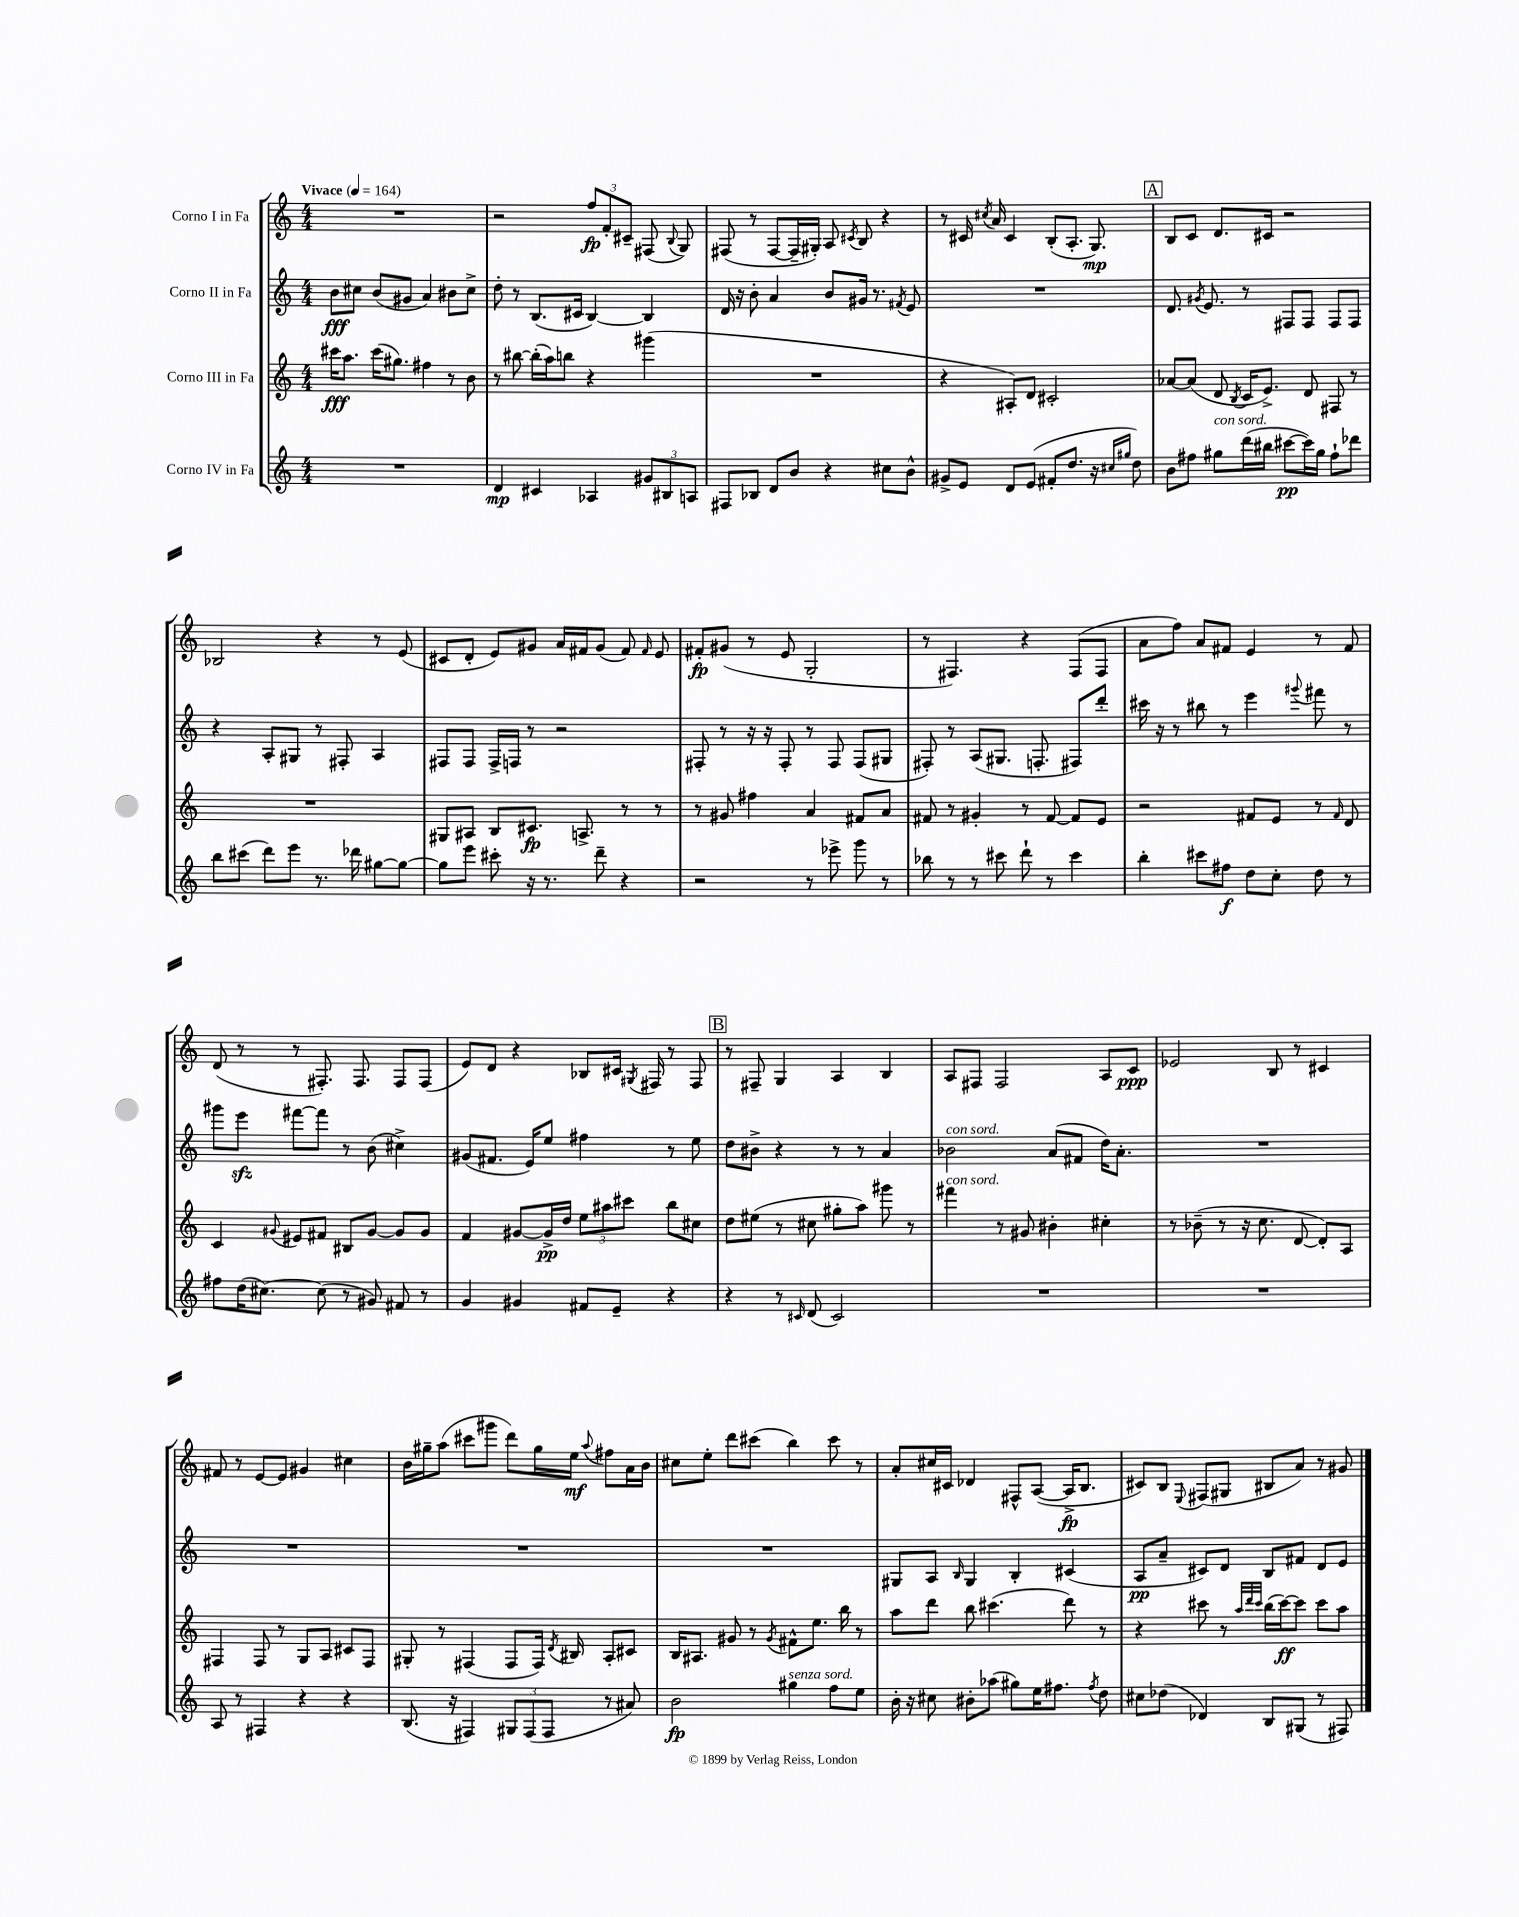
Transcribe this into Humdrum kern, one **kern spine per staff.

**kern	**dynam	**kern	**dynam	**kern	**dynam	**kern	**dynam
*part4	*part4	*part3	*part3	*part2	*part2	*part1	*part1
*staff4	*staff4	*staff3	*staff3	*staff2	*staff2	*staff1	*staff1
*I"Corno IV in Fa	*	*I"Corno III in Fa	*	*I"Corno II in Fa	*	*I"Corno I in Fa	*
*clefG2	*	*clefG2	*	*clefG2	*	*clefG2	*
*k[]	*	*k[]	*	*k[]	*	*k[]	*
*M4/4	*	*M4/4	*	*M4/4	*	*M4/4	*
*MM164	*	*MM164	*	*MM164	*	*MM164	*
=1	=1	=1	=1	=1	=1	=1	=1
!	!	!	!	!	!	!LO:TX:a:B:t=Vivace	!
1r	.	16ccc#X\KL	fff	8b\L	fff	1r	.
.	.	8.aa\J	.	.	.	.	.
.	.	.	.	8cc#X\J	.	.	.
.	.	(16ccc#\KL	.	(8b/L	.	.	.
.	.	8.gg#X\J)	.	.	.	.	.
.	.	.	.	8g#X/J	.	.	.
.	.	4ff#X\	.	4a/)	.	.	.
.	.	8r	.	8b#X\L	.	.	.
.	.	8b\	.	8cc#^\J	.	.	.
=2	=2	=2	=2	=2	=2	=2	=2
4d/	mp	8r	.	8dd'\	.	2r	.
.	.	[8bb#X\	.	8r	.	.	.
4c#X/	.	(16bb#'\LL]	.	(8.B/L	.	.	.
.	.	16aa\J)	.	.	.	.	.
.	.	8bbn\J	.	.	.	.	.
.	.	.	.	16c#X/Jk	.	.	.
4A-X/	.	4r	.	[4B/)	.	12ff/L	fp
.	.	.	.	.	.	12f'/	.
.	.	.	.	.	.	12c#X~/J	.
12g#X/L	.	(4ggg#X\	.	4B/]	.	(8F#X/	.
12B#X/	.	.	.	.	.	.	.
.	.	.	.	.	.	8qqB/	.
.	.	.	.	.	.	8G/)	.
12An/J	.	.	.	.	.	.	.
=3	=3	=3	=3	=3	=3	=3	=3
8F#X/L	.	1r	.	16d/	.	(8F#X/	.
.	.	.	.	16r	.	.	.
8B-X/J	.	.	.	8b'\	.	8r	.
8d/L	.	.	.	4a/	.	[8F#/L	.
8b/J	.	.	.	.	.	16F#~/L]	.
.	.	.	.	.	.	16G#X'/JJ)	.
4r	.	.	.	8b/L	.	8A/	.
.	.	.	.	.	.	8qc#X/	.
.	.	.	.	16g#X/Jk	.	8B/	.
.	.	.	.	8.r	.	.	.
8cc#X\L	.	.	.	.	.	4r	.
.	.	.	.	8qf#X/	.	.	.
8b^^\J	.	.	.	8e/	.	.	.
=4	=4	=4	=4	=4	=4	=4	=4
8g#X^/L	.	4r	.	1r	.	8r	.
8e/J	.	.	.	.	.	16c#X/	.
.	.	.	.	.	.	8qcc#X/	.
.	.	.	.	.	.	16a/	.
8d/L	.	8A#X'/L)	.	.	.	4c#/	.
(8e/J	.	8d/J	.	.	.	.	.
8f#X'/L	.	2c#X'/	.	.	.	(8B'/L	.
8.dd/J	.	.	.	.	.	8.A'/J	.
16r	.	.	.	.	.	8.G/)	mp
16qqcc#X/LL	.	.	.	.	.	.	.
16qqgg#X/JJ	.	.	.	.	.	.	.
8dd\)	.	.	.	.	.	.	.
!!LO:REH:place=s1:t=A
=5	=5	=5	=5	=5	=5	=5	=5
8b\L	.	[8a-X/L	.	8.d/	.	8B/L	.
8ff#X\J	.	(8a-/J]	.	.	.	8c/J	.
.	.	.	.	8qg#X/	.	.	.
.	.	.	.	8.e/	.	.	.
!LO:TX:a:i:t=con sord.	!	!	!	!	!	!	!
8gg#X\L	.	8d/	.	.	.	8.d/L	.
.	.	8qB/	.	.	.	.	.
(16ddd\L	.	16c/KL	.	8r	.	.	.
16bb#X\JJ	.	8.e^/J)	.	.	.	16c#X/Jk	.
[8ccc#X\L	pp	.	.	8F#X/L	.	2r	.
16ccc#\L])	.	8d/	.	8F#/J	.	.	.
16gg#\JJ	.	.	.	.	.	.	.
8ff#`\L	.	8F#X/	.	8F#/L	.	.	.
8ddd-X\J	.	8r	.	8F#/J	.	.	.
!!LO:LB:g=z
=6	=6	=6	=6	=6	=6	=6	=6
8bb\L	.	1r	.	4r	.	2B-X/	.
(8ccc#X\J	.	.	.	.	.	.	.
8ddd\L)	.	.	.	8A'/L	.	.	.
8eee\J	.	.	.	8G#X/J	.	.	.
8.r	.	.	.	8r	.	4r	.
.	.	.	.	8F#X'/	.	.	.
16ddd-X\	.	.	.	.	.	.	.
[8gg#X\L	.	.	.	4A/	.	8r	.
8gg#\J_	.	.	.	.	.	(8e/	.
=7	=7	=7	=7	=7	=7	=7	=7
8gg#\L]	.	8G#X/L	.	8F#X/L	.	8c#X/L	.
8eee\J	.	8A#X/J	.	8F#/J	.	8d'/J	.
8ccc#X'\	.	8B/L	.	16F#^/LL	.	8e/L)	.
.	.	.	.	16Fn/JJ	.	.	.
16r	.	8.c#X/J	fp	8r	.	8g#X/J	.
8.r	.	.	.	.	.	.	.
.	.	.	.	2r	.	16a/LL	.
.	.	8.An^/	.	.	.	16f#X/J	.
8ddd~\	.	.	.	.	.	(8g#/J	.
4r	.	8r	.	.	.	8f#/)	.
.	.	.	.	.	.	16qqf#/	.
.	.	8r	.	.	.	8e/	.
=8	=8	=8	=8	=8	=8	=8	=8
2r	.	8r	.	8F#X'/	.	8f#X'/L	fp
.	.	8g#X/	.	8r	.	(8g#X/J	.
.	.	4ff#X\	.	16r	.	8r	.
.	.	.	.	16r	.	.	.
.	.	.	.	8F#'/	.	8e/	.
8r	.	4a/	.	8r	.	2G'/	.
8eee-X^\	.	.	.	8F#/	.	.	.
8ggg\	.	8f#X/L	.	(8F#/L	.	.	.
8r	.	8a/J	.	8G#X/J	.	.	.
=9	=9	=9	=9	=9	=9	=9	=9
8bb-X\	.	8f#X/	.	8F#X'/)	.	8r	.
8r	.	8r	.	8r	.	4.F#X/)	.
8r	.	4g#X'/	.	(8A/L	.	.	.
8ccc#X\	.	.	.	8.G#X/J	.	.	.
8ddd`\	.	8r	.	.	.	4r	.
.	.	.	.	8.Fn'/	.	.	.
8r	.	[8f#/	.	.	.	.	.
4ccc#\	.	8f#/L]	.	8F#X/L)	.	(8F#/L	.
.	.	8e/J	.	8ddd'/J	.	8F#/J	.
=10	=10	=10	=10	=10	=10	=10	=10
4bb'\	.	2r	.	16ccc#X\	.	8a\L	.
.	.	.	.	16r	.	.	.
.	.	.	.	8r	.	8ff\J)	.
8ccc#X\L	.	.	.	8bb#X\	.	8a/L	.
8ff#X\J	f	.	.	8r	.	8f#X/J	.
8dd\L	.	8f#X/L	.	4eee\	.	4e/	.
8cc'\J	.	8e/J	.	.	.	.	.
.	.	.	.	8qqggg#X/	.	.	.
8dd\	.	8r	.	8fff#X\	.	8r	.
.	.	16qqf#/	.	.	.	.	.
8r	.	8d/	.	8r	.	8f#/	.
!!LO:LB:g=z
=11	=11	=11	=11	=11	=11	=11	=11
8ff#X\L	.	4c/	.	8ggg#X\L	.	(8d/	.
(16dd\K	.	.	.	8eeezz\J	.	8r	.
[8.cc#X\J)	.	.	.	.	.	.	.
.	.	8qqg#X/	.	.	.	.	.
.	.	8e#X/L	.	[8fff#X\L	.	8r	.
(8cc#\]	.	8f#X/J	.	8fff#\J]	.	8.F#X'/)	.
8r	.	8B#X/L	.	8r	.	.	.
.	.	.	.	.	.	8.F#/	.
8g#X/)	.	[8g#/J	.	(8b\	.	.	.
8f#X/	.	8g#/L]	.	4cc#X^\)	.	8F#/L	.
8r	.	8g#/J	.	.	.	(8F#/J	.
=12	=12	=12	=12	=12	=12	=12	=12
4g/	.	4f/	.	(8g#X/L	.	8e/L)	.
.	.	.	.	8.f#X/J	.	8d/J	.
4g#X/	.	[8g#X/L	.	.	.	4r	.
.	.	.	.	16e/KL)	.	.	.
.	.	16g#^/L]	pp	8ee/J	.	.	.
.	.	16dd/JJ	.	.	.	.	.
8f#X/L	.	12ee\L	.	4ff#X\	.	8B-X/L	.
.	.	12aa#X\	.	.	.	.	.
8e~/J	.	.	.	.	.	16c#X/Jk	.
.	.	12ccc#X\J	.	.	.	.	.
.	.	.	.	.	.	8qG#X/	.
.	.	.	.	.	.	16F#X/	.
4r	.	8bb\L	.	8r	.	8r	.
.	.	8cc#X\J	.	8ee\	.	8F#/	.
!!LO:REH:place=s1:t=B
=13	=13	=13	=13	=13	=13	=13	=13
4r	.	8dd\L	.	8dd\L	.	8r	.
.	.	(8ee#X\J	.	8b#X^\J	.	8F#X~/	.
8r	.	8r	.	4r	.	4G/	.
16qqc#X/	.	.	.	.	.	.	.
(8d/	.	8cc#X\	.	.	.	.	.
2c#/)	.	8gg#X'\L	.	8r	.	4A/	.
.	.	8aa\J)	.	8r	.	.	.
.	.	8ggg#X\	.	4a/	.	4B/	.
.	.	8r	.	.	.	.	.
=14	=14	=14	=14	=14	=14	=14	=14
!	!	!	!	!LO:TX:a:i:t=con sord.	!	!	!
!	!	!LO:TX:a:i:t=con sord.	!	!	!	!	!
1r	.	4fff#X\	.	2b-X\	.	8A/L	.
.	.	.	.	.	.	8F#X/J	.
.	.	8r	.	.	.	2F#/	.
.	.	8g#X/	.	.	.	.	.
.	.	4b#X'\	.	(8a/L	.	.	.
.	.	.	.	8f#X/J	.	.	.
.	.	4cc#X'\	.	16dd\KL)	.	8A/L	.
.	.	.	.	8.a'\J	.	.	.
.	.	.	.	.	.	8c/J	ppp
=15	=15	=15	=15	=15	=15	=15	=15
1r	.	8r	.	1r	.	2e-X/	.
.	.	(8b-X~\	.	.	.	.	.
.	.	8r	.	.	.	.	.
.	.	16r	.	.	.	.	.
.	.	8.cc\	.	.	.	.	.
.	.	.	.	.	.	8B/	.
.	.	[8d/	.	.	.	8r	.
.	.	8d'/L])	.	.	.	4c#X/	.
.	.	8A/J	.	.	.	.	.
!!LO:LB:g=z
=16	=16	=16	=16	=16	=16	=16	=16
8A/	.	4F#X/	.	1r	.	8f#X/	.
8r	.	.	.	.	.	8r	.
4F#X/	.	8F#/	.	.	.	[8e/L	.
.	.	8r	.	.	.	8e/J]	.
4r	.	8G/L	.	.	.	4g#X/	.
.	.	8A/J	.	.	.	.	.
4r	.	8c#X/L	.	.	.	4cc#X\	.
.	.	8F#/J	.	.	.	.	.
=17	=17	=17	=17	=17	=17	=17	=17
(8.B/	.	8G#X'/	.	1r	.	16b\LL	.
.	.	.	.	.	.	16gg#X~\J	.
.	.	8r	.	.	.	(8aa\J	.
16r	.	.	.	.	.	.	.
4F#X/)	.	(4F#X/	.	.	.	8ccc#X\L	.
.	.	.	.	.	.	8ggg#X\J	.
12G#X/L	.	8F#/L	.	.	.	8ddd\L)	.
(12F#/	.	.	.	.	.	.	.
.	.	16F#/Jk)	.	.	.	16gg#\L	.
12F#/J	.	.	.	.	.	.	.
.	.	8qd/	.	.	.	.	.
.	.	16B#X/	.	.	.	16ee\JJ	mf
.	.	.	.	.	.	8qqaa/	.
8r	.	8A'/L	.	.	.	8ff#X\L	.
8a#X/)	.	8c#X/J	.	.	.	16a\L	.
.	.	.	.	.	.	16b\JJ	.
=18	=18	=18	=18	=18	=18	=18	=18
2b\	fp	16B/KL	.	1r	.	8cc#X\L	.
.	.	8.A#X/J	.	.	.	.	.
.	.	.	.	.	.	8ee'\J	.
.	.	8g#X/	.	.	.	8ddd\L	.
.	.	8r	.	.	.	(8ccc#X\J	.
.	.	8qg#/	.	.	.	.	.
!LO:TX:a:i:t=senza sord.	!	!	!	!	!	!	!
4gg#X\	.	8f#X^^\L	.	.	.	4bb\)	.
.	.	8.ee\J	.	.	.	.	.
8ff\L	.	.	.	.	.	8ccc#\	.
.	.	16bb\	.	.	.	.	.
8ee\J	.	8r	.	.	.	8r	.
=19	=19	=19	=19	=19	=19	=19	=19
16b'\	.	8aa\L	.	8G#X/L	.	8a'/L	.
16r	.	.	.	.	.	.	.
8cc#X\	.	8ddd\J	.	8A/J	.	16cc#X/L	.
.	.	.	.	.	.	16c#X/JJ	.
.	.	.	.	16qqB/	.	.	.
8b#X'\L	.	8bb\	.	4G#/	.	4d-X/	.
(8aa-X\J	.	(4.ccc#X\	.	.	.	.	.
8gg#X\L)	.	.	.	4B'/	.	8F#X^^/L	.
16ee\K	.	.	.	.	.	([8A/J	.
8.ff#X\J	.	.	.	.	.	.	.
.	.	8ddd\)	.	(4c#X/	.	16A^/KL]	fp
.	.	.	.	.	.	8.B/J	.
8qff#/	.	.	.	.	.	.	.
8dd\	.	8r	.	.	.	.	.
=20	=20	=20	=20	=20	=20	=20	=20
8cc#X\L	.	4r	.	8A/L	pp	8c#X/L)	.
(8dd-X\J	.	.	.	8a~/J	.	8B/J	.
.	.	.	.	.	.	8qqE/	.
4d-X/)	.	8ccc#X\	.	8c#X/L)	.	(8F#X/L	.
.	.	8r	.	8d/J	.	8G#X/J	.
.	.	32qqaa/LLL	.	.	.	.	.
.	.	32qqddd/	.	.	.	.	.
.	.	32qqccc#/JJJ	.	.	.	.	.
8B/L	.	(16bb\LL	.	8B/L	.	8B#X/L	.
.	.	[16ccc#\J)	ff	.	.	.	.
(8G#X/J	.	8ccc#\J]	.	8f#X/J	.	8a/J)	.
8r	.	8ccc#\L	.	8d/L	.	8r	.
8F#X/)	.	8aa\J	.	8e/J	.	8g#X/	.
==	==	==	==	==	==	==	==
*-	*-	*-	*-	*-	*-	*-	*-
